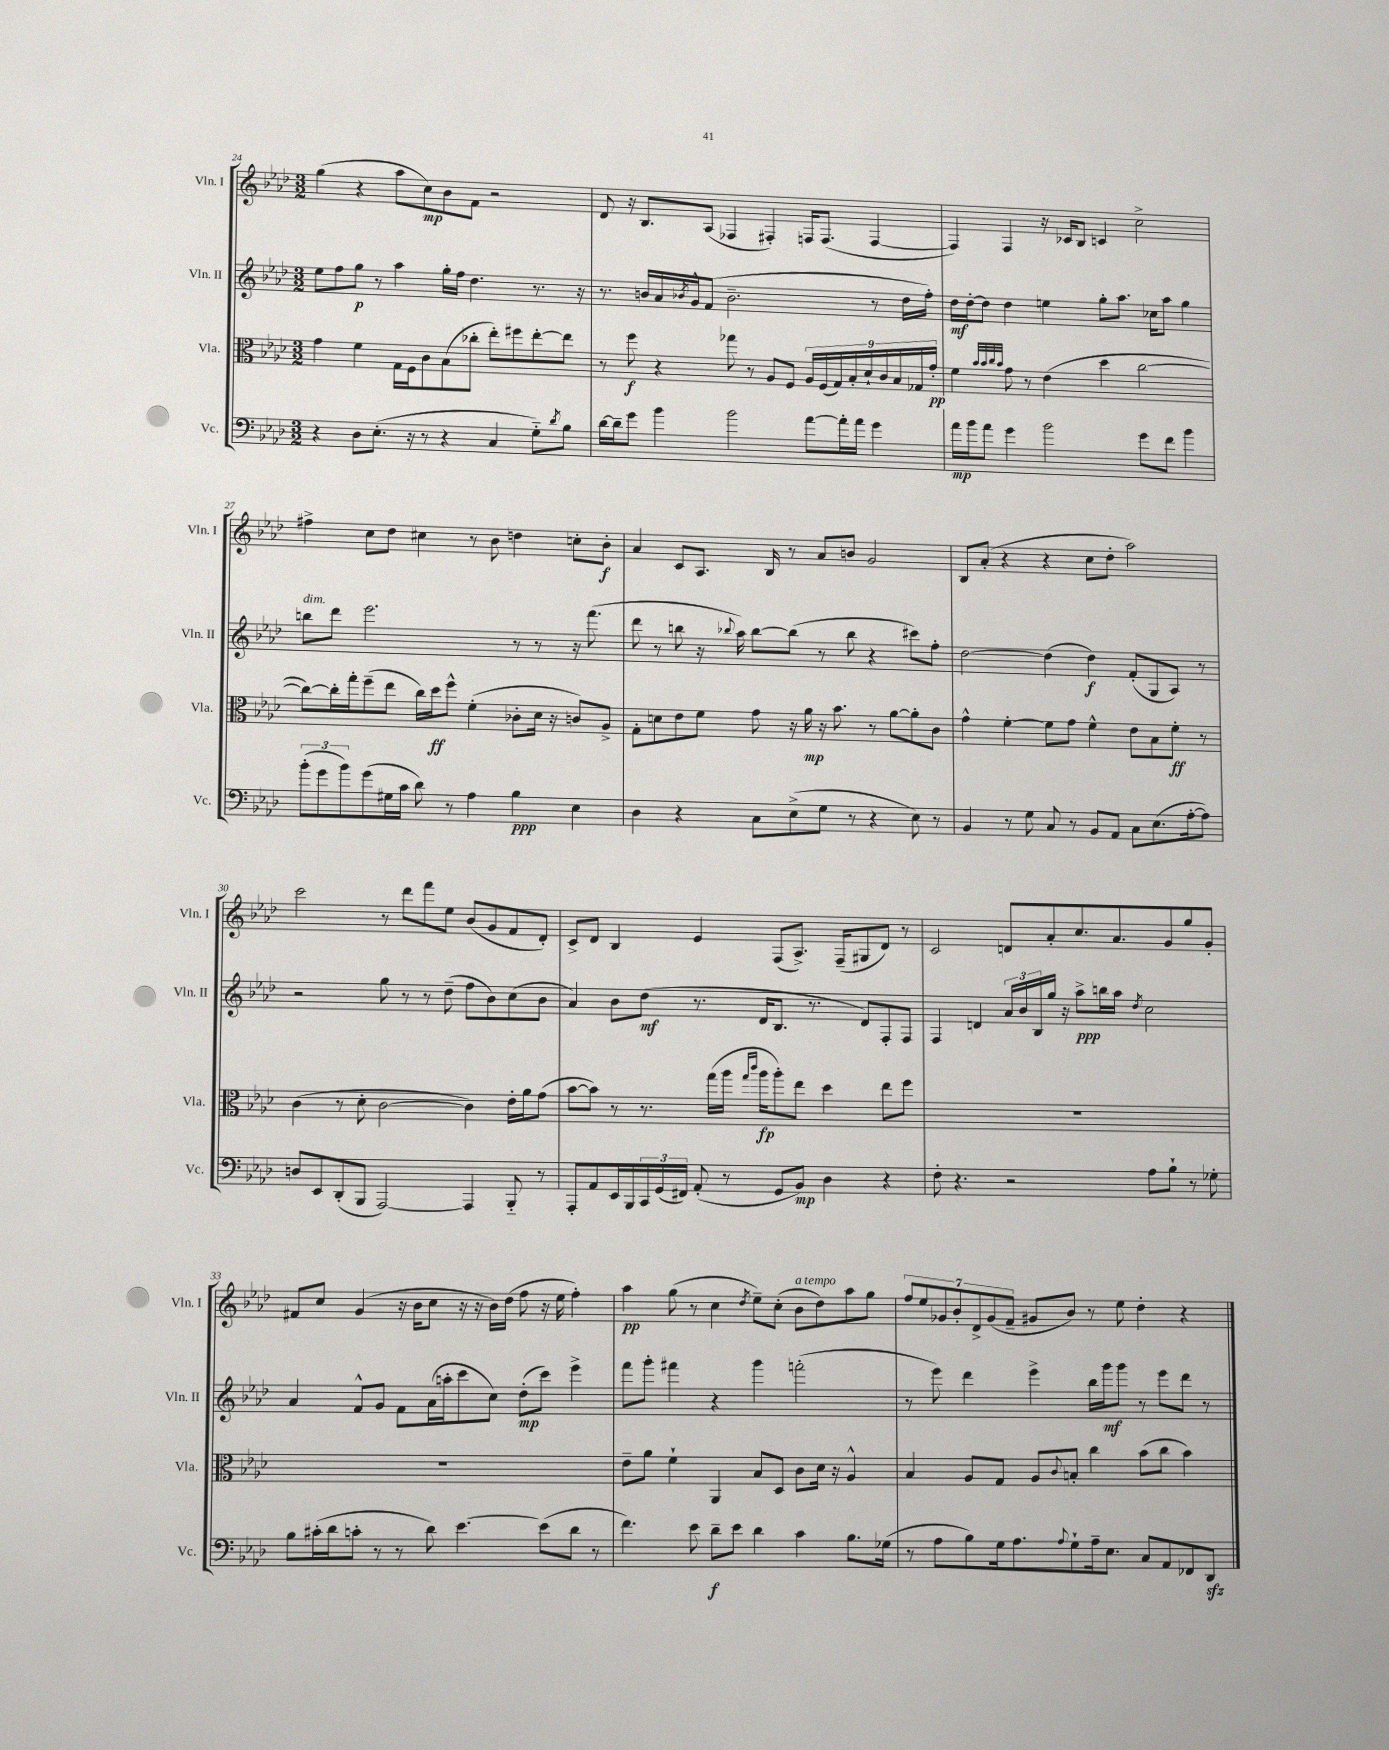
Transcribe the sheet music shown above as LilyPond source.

<<
\new StaffGroup <<
\new Staff = "s0" \with { instrumentName = "Vln. I" shortInstrumentName = "Vln. I" } {
    \clef treble \key aes \major \numericTimeSignature \time 3/2
    g''4( r4 aes''8 c''8\mp) bes'8 f'8 r2 |
    des'8 r16 bes8. aes8( fes4 fis4-.) f16 f8.( f4~ |
    f4) f4 r16 ces'16 bes8 c'4 c''2-> |
    fis''4-> c''8 des''8 cis''4 r8 bes'8 d''4 c''8-. bes'8-.\f |
    aes'4 c'8 aes8. bes16 r8 aes'8 b'8 g'2 |
    bes8 aes'8-.( r4 r4 c''8 des''8-. aes''2) |
    c'''2 r8 des'''8 f'''8 ees''8 bes'8( g'8 f'8 des'8-.) |
    c'8-> des'8 bes4 ees'4 f8( aes8.->) f16--( gis8 des'8) r8 |
    c'2 d'8 aes'8-. c''8. aes'8. g'8 g''8 g'8-. |
    fis'8 c''8 g'4( r16 bes'16 c''8 r16 r16 bes'16) des''16( f''8 r16 ees''16 f''4-.) |
    aes''4\pp g''8( r8 c''4 \acciaccatura { des''8 } ees''8--) c''8-.( bes'8^\markup { \italic "a tempo" } des''8) aes''8 g''8 |
    \tuplet 7/4 { f''8 ees''8 ges'8 bes'8-. des'8-> ges'8( f'8-- } gis'8 bes'8) r8 ees''8 des''4-. r4 \bar "|." |
}
\new Staff = "s1" \with { instrumentName = "Vln. II" shortInstrumentName = "Vln. II" } {
    \clef treble \key aes \major \numericTimeSignature \time 3/2
    ees''8 f''8 g''8\p r8 aes''4 g''16-. f''16 des''4. r8. r16 |
    r8. b'16 aes'16 \acciaccatura { bes'8 } g'16-^ f'8( bes'2.-- r8 des''16 f''16-.) |
    des''16\mf des''16~-. des''8 des''4 e''4 g''8-. aes''8. ces''16 aes''8 g''4 |
    b''8^\markup { \italic "dim." } des'''8 ees'''2. r8 r8 r16 f'''8.( |
    des'''8 r8 b''8 r16 \appoggiatura { bes''8 } aes''16) bes''8~ bes''8( r8 bes''8 r4 cis'''8) f''8-. |
    des''2~ des''4( des''4\f) f'8-.( g8 aes8) r8 |
    r2 g''8 r8 r8 des''8--( f''8 bes'8) c''8( bes'8 |
    aes'4) bes'8 des''8\mf( r8. des'16 bes8. r8. des'8) f8-. f8 |
    f4 d'4 \tuplet 3/2 { aes'16 bes'16 bes16 } g''16 r16 aes''8->\ppp b''16 aes''16 \acciaccatura { des''8 } c''2 |
    aes'4 f'8-^ g'8 f'8 aes'16( a''16-. c'''8 c''8) des''8-.\mp( c'''8) ees'''4-> |
    f'''8 g'''8-. fis'''4 r4 g'''4 f'''2-.( |
    r8 ees'''8) des'''4 ees'''4-> bes''16 g'''16\mf g'''8 r8 ees'''8 des'''8 r8 \bar "|." |
}
\new Staff = "s2" \with { instrumentName = "Vla." shortInstrumentName = "Vla." } {
    \clef alto \key aes \major \numericTimeSignature \time 3/2
    g'4 f'4 g16 f16 c'8 bes8( ces''8-. ees''8-.) fis''8 ees''8~-. ees''8 |
    r8 f''8\f r4 ges''8 r8 aes8 f8 \tuplet 9/8 { aes16 f16( g16) bes16-. des'16-! c'16 bes16 ges16 g'16-.\pp } |
    f'4 \grace { bes'32 bes'32 c''32 bes'32 } g'8 r8 ees'4( des''4 c''2~ |
    c''8~) c''16-. g''16-. f''8--( ees''8 c''16) des''16\ff f''8-^ f'4-.( ces'8-. des'16 r16 c'8) aes8-> |
    g8-. d'8 ees'8 f'8 g'8 r16 aes'16\mp r16 bes'8. r8 aes'8~ aes'8-. c'8 |
    g'4-^ f'4~-. f'8 g'8 f'4-^ ees'8 bes8 f'8-.\ff r8 |
    c'4( r8 des'8-. c'2~ c'4) ees'16-. aes'16 g'8( |
    bes'8~ bes'8) r8 r8. g''16( aes''16 \grace { g''16 c'''16 } aes''16\fp aes''8-.) ees''8 des''4 ees''8 f''8 |
    R1. |
    R1. |
    ees'8-- aes'8 f'4-! aes,4 bes8 des8 c'8 des'16 r16 aes4-^ |
    bes4 aes8 g8 aes8 \appoggiatura { c'8 } b8-. c''4 bes'8( c''8 bes'4) \bar "|." |
}
\new Staff = "s3" \with { instrumentName = "Vc." shortInstrumentName = "Vc." } {
    \clef bass \key aes \major \numericTimeSignature \time 3/2
    r4 des8 ees8.-.( r16 r8 r4 c4 g8-_) \acciaccatura { des'8 } bes8 |
    des'16~ des'16-- g'8 bes'4 bes'2 aes'8~ aes'16-. aes'16 g'4 |
    aes'16\mp bes'16 aes'8 g'4 bes'2 g'8 f'8 bes'4 |
    \tuplet 3/2 { bes'8-.( g'8 bes'8) } g'8( gis16 c'16 des'8) r8 aes4 bes4\ppp ees4 |
    des4 r4 c8 ees8->( g8 r8 r4 ees8) r8 |
    bes,4 r8 g8 c8 r8 bes,8 aes,8 c8 ees8.( aes16~-. aes8) |
    d8 ees,8 des,8-.( bes,,8 aes,,2~) aes,,4 bes,,8-_ r8 |
    aes,,8-. aes,8 ees,16 bes,,16 \tuplet 3/2 { c,16 g,16( fis,16) } aes,8-.( r8 g,8 bes,8\mp) des4 r4 |
    f8-. r4. r2 aes8 bes8-! r8 ges8-. |
    bes8 cis'16-.( des'16 c'8-. r8 r8 des'8) ees'4.~ ees'8( des'8 r8 |
    f'4.) ees'8 des'8--\f ees'8 des'4 c'4 bes8. ges16( |
    r8 aes8 bes8) g16 aes8. \appoggiatura { aes8 } g8-! aes16-- ees8. c8 aes,8 fes,8 des,8\sfz \bar "|." |
}
>>
>>
\layout { \context { \Score currentBarNumber = #24 } }
